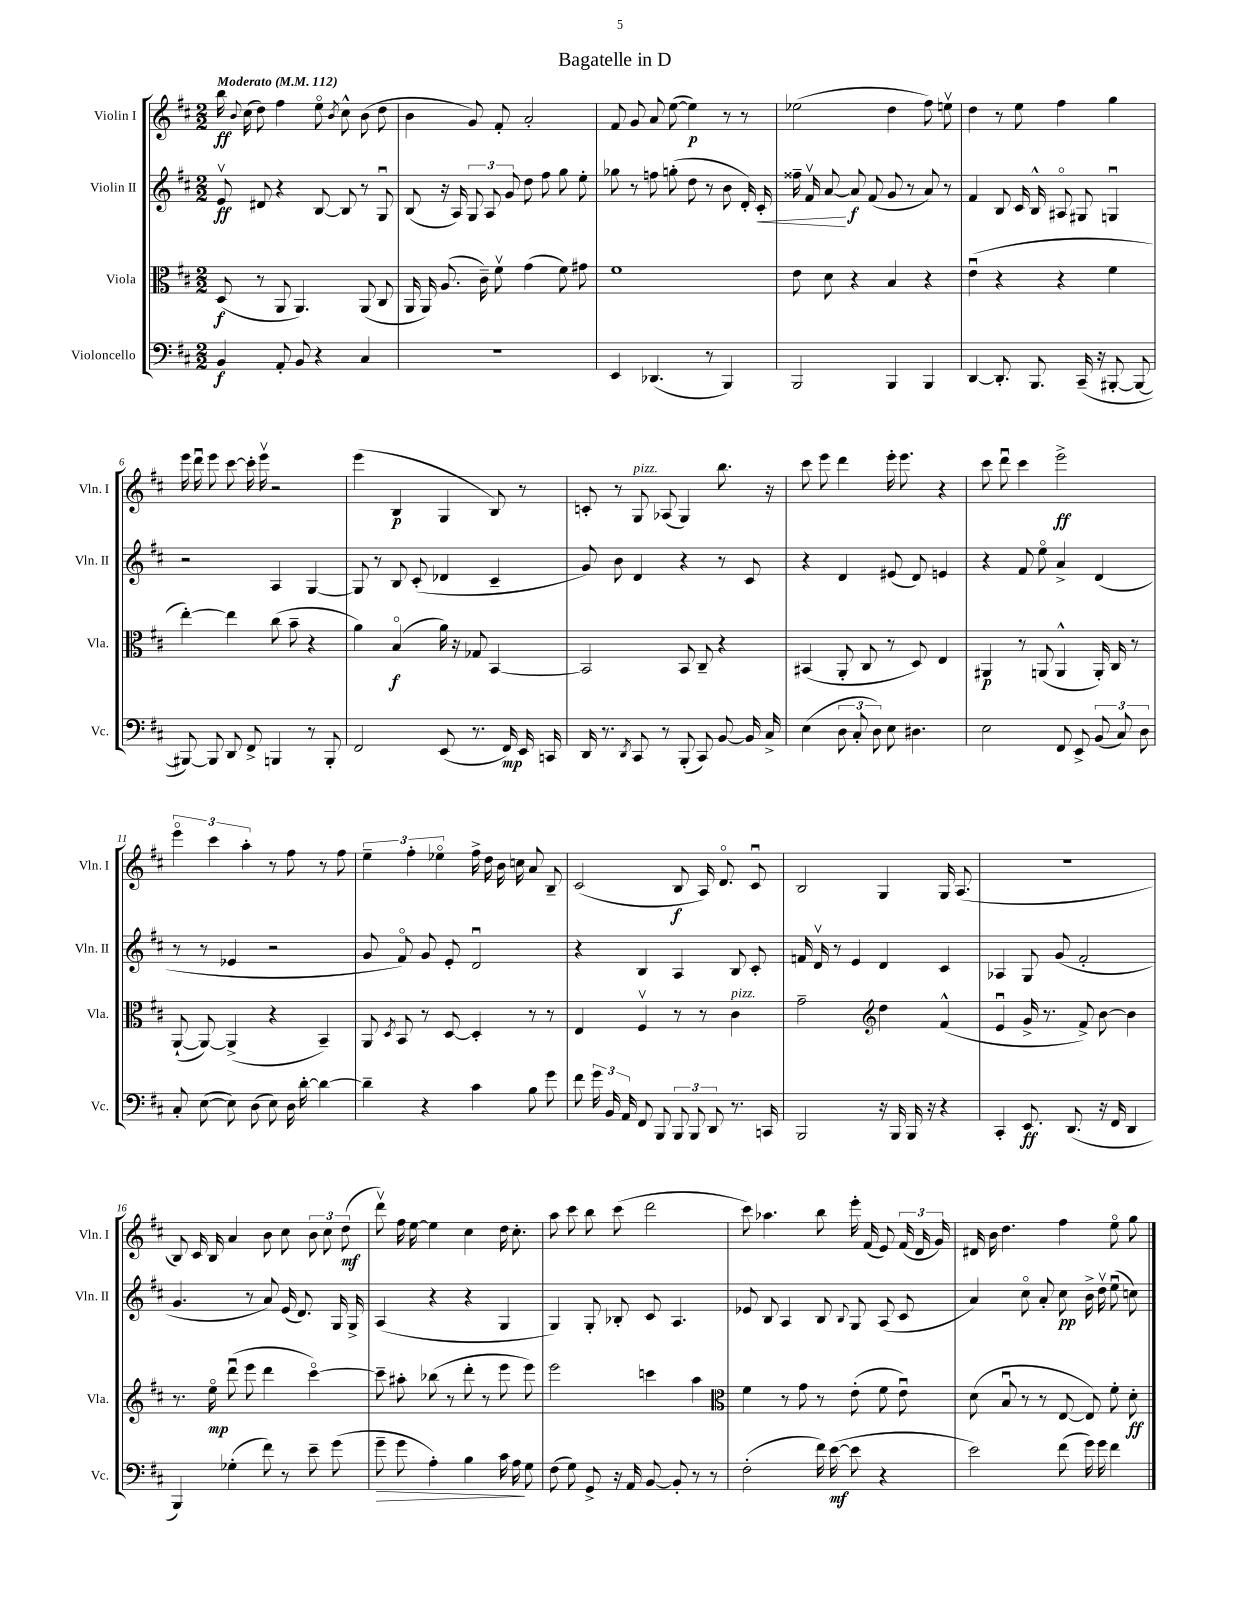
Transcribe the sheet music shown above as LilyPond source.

\header { title = "Bagatelle in D" }
<<
\new StaffGroup <<
\new Staff = "s0" \with { instrumentName = "Violin I" shortInstrumentName = "Vln. I" } {
    \clef treble \key d \major \numericTimeSignature \time 2/2 \tempo "Moderato" 4 = 112
    \autoBeamOff b''16\ff \appoggiatura { b'8 } cis''16( d''8) fis''4 e''8\flageolet \acciaccatura { b'8 } cis''8-^ b'8( d''8 |
    b'4 g'8) fis'8-. a'2-. |
    fis'8 g'8 a'8 e''8~( e''4\p) r8 r8 |
    ees''2( d''4 fis''8) e''8\upbow |
    d''4 r8 e''8 fis''4 g''4 |
    e'''16 d'''16\downbow e'''8 cis'''8~ cis'''16-. e'''16\upbow r2 |
    e'''4( b4\p g4 b8) r8 |
    c'8-. r8 g8^\markup { \italic "pizz." } aes8( g4) b''8. r16 |
    cis'''8 e'''8 d'''4 e'''16-. e'''8. r4 |
    cis'''8 d'''8\downbow cis'''4 e'''2->\ff |
    \tuplet 3/2 { e'''4\flageolet cis'''4 a''4-. } r8 fis''8 r8 fis''8 |
    \tuplet 3/2 { e''4-- fis''4-. ees''4\flageolet } fis''16-> d''16 b'16 c''16 a'8 b8-- |
    cis'2( b8\f a16) d'8.\flageolet cis'8\downbow |
    b2 g4 g16 a8.( |
    R1 |
    b8) cis'16 b16 a'4 b'8 cis''8 \tuplet 3/2 { b'8 cis''8 d''8\mf( } |
    d'''8\upbow) fis''16 e''16~ e''4 cis''4 d''16 cis''8.-. |
    a''8 cis'''8 b''8 cis'''8( d'''2 |
    cis'''8) aes''4. b''8 e'''16-. fis'16( e'8) \tuplet 3/2 { fis'16( d'16 g'16) } |
    dis'16 b'16 d''4. fis''4 e''8\flageolet g''8 \bar "|." |
}
\new Staff = "s1" \with { instrumentName = "Violin II" shortInstrumentName = "Vln. II" } {
    \clef treble \key d \major \numericTimeSignature \time 2/2
    \autoBeamOff e'8\upbow\ff dis'8 r4 b8~ b8 r8 g8\downbow |
    b8( r16 a16) \tuplet 3/2 { g8 a8 g'8 } d''8 fis''8 g''8 e''8-. |
    ges''8 r8 f''8 g''8-.( d''8 r8 b'8 d'16-.) cis'16-.\< |
    fisis''16-- fis'16\upbow a'8~\! a'8\f fis'8( g'8 r8 a'8) r8 |
    fis'4 b8 cis'16 b16-^ ais8\flageolet gis8 g4\downbow |
    r2 a4 g4~ |
    g8 r8 b8 cis'8-.( des'4 cis'4-- |
    g'8) b'8 d'4 r4 r8 cis'8 |
    r4 d'4 eis'8( d'8) e'4 |
    r4 fis'8 e''8\flageolet a'4-> d'4( |
    r8 r8 ees'4 r2 |
    g'8 fis'8\flageolet) g'8 e'8-. d'2\downbow |
    r4 b4 a4 b8 cis'8-. |
    f'16 d'16\upbow r8 e'4 d'4 cis'4 |
    aes4 g8 g'8( fis'2-. |
    g'4. r8 a'8) e'16( d'8.) g16 g16-> |
    a4( r4 r4 g4 |
    g4) g8-. bes8-. cis'8 a4. |
    ees'8 b8 a4 b8 \appoggiatura { b8 } g8 a8( cis'8 |
    a'4) cis''8\flageolet a'8-. cis''8\pp b'16-> d''16\upbow e''8\downbow( c''8) \bar "|." |
}
\new Staff = "s2" \with { instrumentName = "Viola" shortInstrumentName = "Vla." } {
    \clef alto \key d \major \numericTimeSignature \time 2/2
    \autoBeamOff d8\f( r8 a,8 a,4.) a,8( cis8 |
    a,16 a,16) a8.( cis'16--) fis'8\upbow g'4( fis'8) gis'8 |
    fis'1 |
    e'8 d'8 r4 b4 r4 |
    e'4\downbow( r4 r4 fis'4 |
    e''4~-.) e''4 cis''8( b'8-- r4 |
    a'4) b4\flageolet\f( a'16) r16 ges8 b,4~ |
    b,2 b,8 cis8-- r4 |
    bis,4( a,8-. cis8 r8 d8) e4 |
    ais,4\p r8 a,8( a,4-^ a,16-.) cis16 r8 |
    a,8~-!( a,8~) a,4->( r4 b,4--) |
    a,8 \acciaccatura { d8 } b,8 r8 d8~ d4-. r8 r8 |
    e4 fis4\upbow r8 r8 cis'4^\markup { \italic "pizz." } |
    g'2-- \clef treble d''4 fis'4-^( |
    e'4\downbow g'16-> r8. fis'8->) b'8~ b'4 |
    r8. e''16\flageolet\mp d'''8\downbow( e'''8 d'''4 cis'''4~\flageolet) |
    cis'''8-- ais''8-. bes''8( r8 d'''8-. r8 e'''8 e'''8) |
    e'''2 c'''4 a''4 |
    \clef alto fis'4 r8 g'8 r8 e'8-.( fis'8 e'8\downbow) |
    d'8( b8\downbow r8 r8 e8~ e8) fis'8-. d'8-.\ff \bar "|." |
}
\new Staff = "s3" \with { instrumentName = "Violoncello" shortInstrumentName = "Vc." } {
    \clef bass \key d \major \numericTimeSignature \time 2/2
    \autoBeamOff b,4\f a,8-. b,8 r4 cis4 |
    r1 |
    e,4 des,4.( r8 b,,4) |
    b,,2 b,,4 b,,4 |
    d,4~ d,8.-. b,,8. cis,16--( r16 bis,,8~-. bis,,8~ |
    bis,,8~) bis,,8 d,8 fis,8-> b,,4 r8 b,,8-. |
    fis,2 e,8( r8. fis,16\mp) e,16 c,16 |
    d,16 r8. \acciaccatura { d,8 } cis,8 r8 b,,8-.( cis,8) b,8~ b,16 cis16-> |
    e4( \tuplet 3/2 { d8 cis8-. d8) } e8 dis4. |
    e2 fis,8 e,8-> \tuplet 3/2 { b,8( cis8) d8 } |
    cis8-. e8~( e8) d8( e8) d16 d'16~-. d'4~ |
    d'4-- r4 cis'4 b8 g'8 |
    fis'8 \tuplet 3/2 { g'16 b,16 a,16 } fis,8 b,,8 \tuplet 3/2 { b,,8 b,,8 d,8 } r8. c,16 |
    b,,2 r16 b,,16 b,,16 r16 r4 |
    cis,4-. e,8.\ff d,8.( r16 fis,16 d,4 |
    b,,4) ges4-.( fis'8) r8 e'8-- g'8( |
    g'8--\> g'8 a4-.) b4 cis'16 a16\! g8 |
    fis8( g8) g,8-> r16 a,16 b,8~ b,8-. r8 r8 |
    fis2-.( fis'16) e'16~\mf( e'8 r4 |
    e'2) fis'8( g'16) g'16 fis'4 \bar "|." |
}
>>
>>
